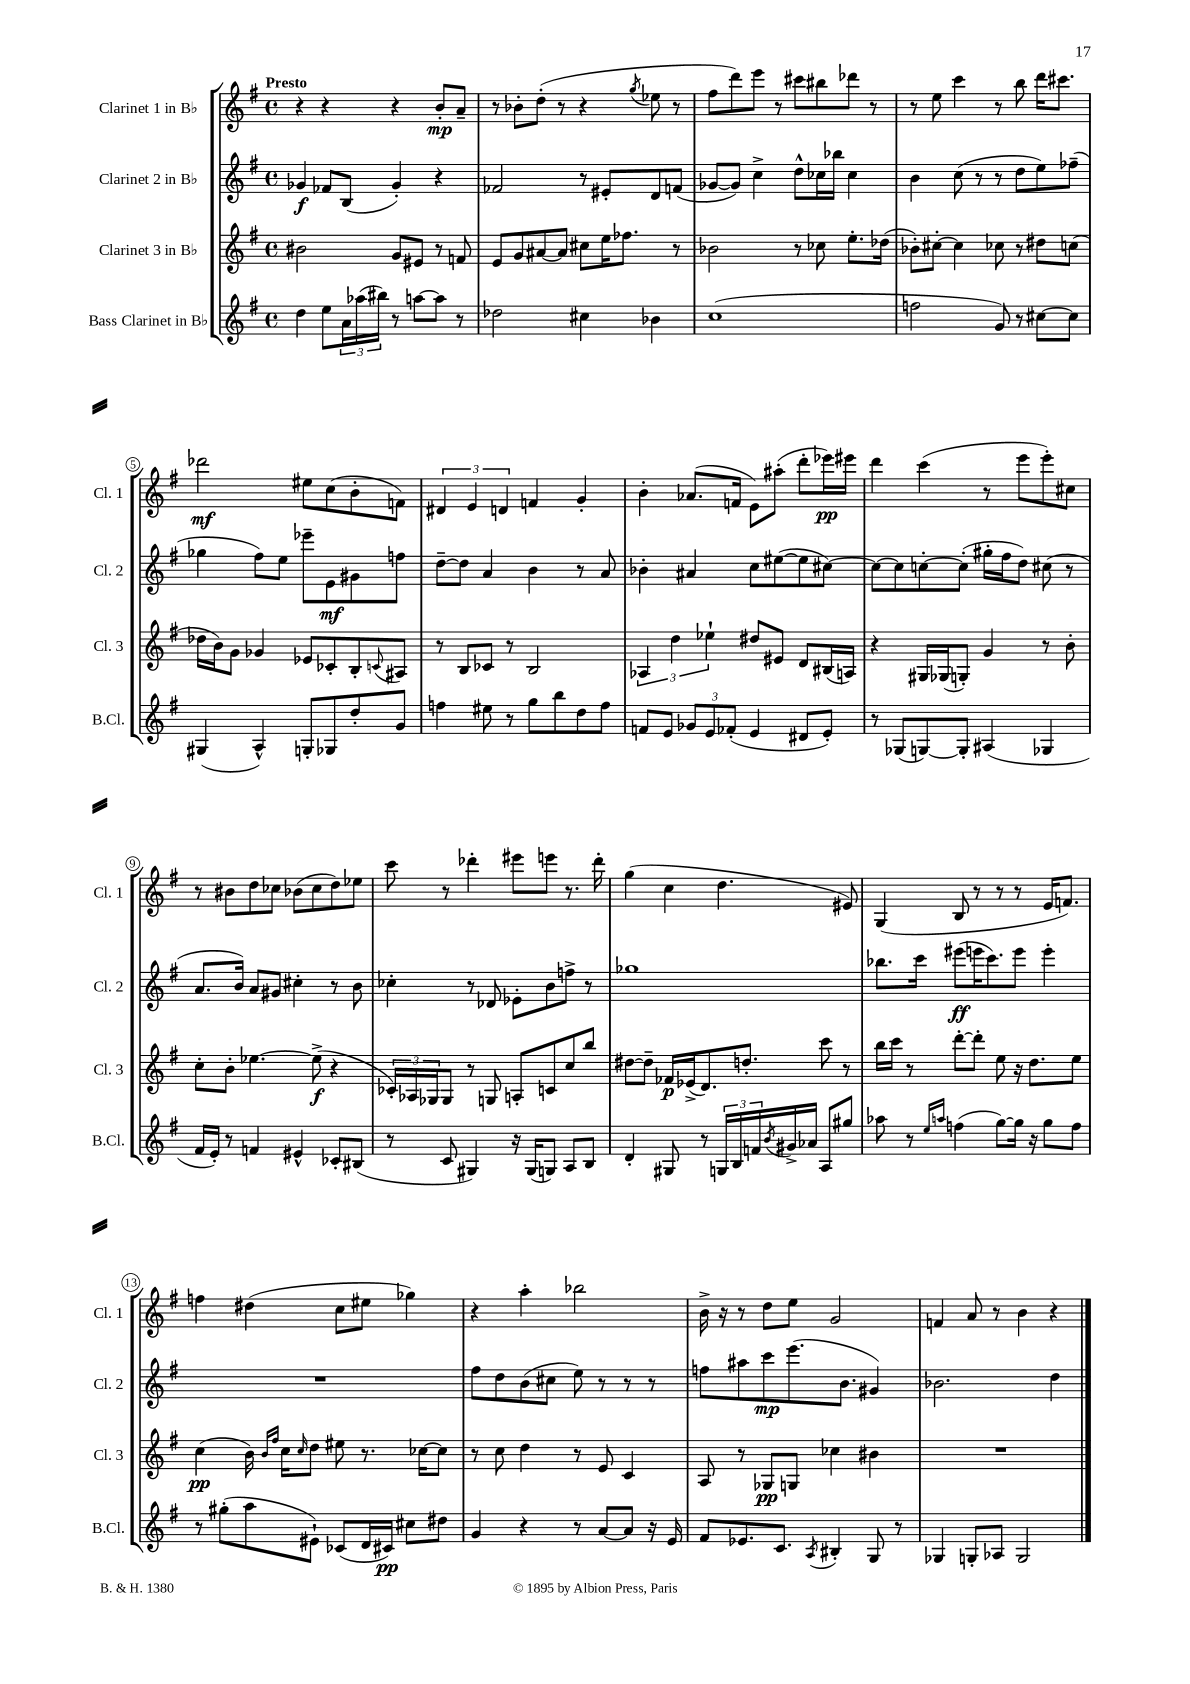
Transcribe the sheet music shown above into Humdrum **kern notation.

**kern	**kern	**kern	**kern
*staff4	*staff3	*staff2	*staff1
*clefG2	*clefG2	*clefG2	*clefG2
*k[f#]	*k[f#]	*k[f#]	*k[f#]
*M4/4	*M4/4	*M4/4	*M4/4
*met(c)	*met(c)	*met(c)	*met(c)
4dd	2b#	4g-	4r
8ee	.	8f-	4r
24a	.	(8B	.
(24aa-	.	.	.
24bb#)	.	.	.
8r	8g	4g-')	4r
[8aa	8e#	.	.
8aa]	8r	4r	8b'
8r	8f	.	8a~
=	=	=	=
2dd-	8e	2f-	8r
.	8g	.	8b-'
.	[8a#	.	(8dd'
.	8a#]	.	8r
4cc#	8cc#	8r	4r
.	16ee	8e#'	.
.	8.ff-	.	.
.	.	.	8qgg
4b-	.	8d	8ee-
.	8r	(8f	8r
=	=	=	=
(1cc	2b-	[8g-	8ff#
.	.	8g-])	8ddd)
.	.	4cc^	8eee
.	.	.	8r
.	8r	8dd^^	8ccc#
.	8cc-	16cc-	8bb#
.	.	16bb-	.
.	8.ee'	4cc-	8ddd-
.	.	.	8r
.	(16dd-	.	.
=	=	=	=
2ff	8b-')	4b	8r
.	[8cc#'	.	8ee
.	4cc#]	(8cc	4ccc
.	.	8r	.
8g)	8cc-	8r	8r
8r	8r	8dd	8bb
[8cc#	8dd#	8ee)	16ddd
.	.	.	8.ccc#
8cc#]	(8cc	(8ff-~	.
=	=	=	=
(4G#	16dd-	4gg-	2ddd-
.	16b)	.	.
.	8g	.	.
4A^^)	4g-	8ff#)	.
.	.	8ee	.
8G'	8e-	8eee-~	8ee#
8G-	8c-'	8e	(8cc
8dd'	8B'	8g#	8b'
.	8qqc	.	.
8g	8A#	8ff	8f)
=	=	=	=
4ff	8r	[8dd~	6d#
.	8B	8dd]	.
.	.	.	6e
8ee#	8c-	4a	.
.	.	.	6d
8r	8r	.	.
8gg	2B	4b	4f
8bb	.	.	.
8dd	.	8r	4g'
8ff	.	8a	.
=	=	=	=
8f	6A-	4b-'	4b'
8e	.	.	.
.	6dd	.	.
12g-	.	4a#	(8.a-
12e	6ee-`	.	.
(12f-'	.	.	.
.	.	.	16f
4e	8dd#	8cc	8e)
.	8e#	([8ee#	(8aa#'
8d#	8d	8ee#]	8ddd'
8e')	(16B#	[8cc#)	16eee-)
.	16A)	.	16eee#
=	=	=	=
8r	4r	8cc#_	4ddd
(8G-	.	8cc#]	.
[8G)	16G#	[8cc'	(4ccc
.	(16G-	.	.
8G']	8G')	(8cc']	.
(4A#	4g	16gg#'	8r
.	.	16ff#	.
.	.	8dd)	8eee
4G-	8r	(8cc#	8eee')
.	8b'	8r	8cc#
=	=	=	=
16f#	8cc'	8.a	8r
16e')	.	.	.
8r	8b'	.	8b#
.	.	16b)	.
4f	[4.ee-	8a	8dd
.	.	8g#	8cc-
4e#^^	.	4cc#'	(8b-
.	(8ee-^]	.	8cc-
8c-'	4r	8r	8dd)
(8B#	.	8b	8ee-
=	=	=	=
8r	24c-')	4cc-'	8ccc
.	24A-	.	.
.	24G-	.	.
8c	8G-	.	8r
4G#)	8r	8r	4ddd-'
.	8G	8d-	.
16r	8A'	8e-'	8eee#
(16G#	.	.	.
8G)	8c	8b	8eee
8A	8cc	8ff^	8.r
8B	8bb	8r	.
.	.	.	16ddd-'
=	=	=	=
4d'	[8dd#	1gg-	(4gg
.	8dd#~]	.	.
8G#	16f-	.	4cc
.	(16e-^	.	.
8r	8.d)	.	.
24G	.	.	4.dd
24B	.	.	.
.	8.dd'	.	.
24f	.	.	.
8qb	.	.	.
16g#^	.	.	.
16a-	.	.	.
8A	8ccc	.	.
8gg#	8r	.	8e#)
=	=	=	=
8aa-	16bb	8.bb-	(4G
.	16ccc	.	.
8r	8r	.	.
.	.	16ccc	.
16qqee	.	.	.
16qqaa	.	.	.
(4ff	[8ddd'	(8eee#	8B
.	8ddd']	16eee	8r
.	.	8.ccc)	.
[8gg)	8ee	.	8r
16gg]	16r	8eee	8r
16r	8.dd	.	.
8gg	.	4eee'	16e
.	.	.	8.f)
8ff	8ee	.	.
=	=	=	=
8r	(4cc	1r	4ff
(8gg#'	.	.	.
8aa	16b)	.	(4dd#
.	16qqb	.	.
.	16qqff#	.	.
.	16cc	.	.
.	16qqcc	.	.
8e#`)	8dd	.	.
(8c-	8ee#	.	8cc
16d	8.r	.	8ee#
16c#)	.	.	.
8cc#	.	.	4gg-)
.	[16cc-	.	.
8dd#	8cc-]	.	.
=	=	=	=
4g	8r	8ff#	4r
.	8cc	8dd	.
4r	4dd	(8b	4aa'
.	.	8cc#	.
8r	8r	8ee)	2bb-
[8a	8e	8r	.
8a]	4c	8r	.
16r	.	8r	.
16e	.	.	.
=	=	=	=
8f#	8A	8ff	16b^
.	.	.	16r
8.e-	8r	8aa#	8r
.	8G-	8ccc	8dd
8.c	.	.	.
.	8G	(8.eee	8ee
8qA	.	.	.
4B#'	4cc-	.	2g
.	.	8.b	.
8G	4b#	4g#)	.
8r	.	.	.
=	=	=	=
4G-	1r	2.b-	4f
8G'	.	.	8a
8A-	.	.	8r
2G	.	.	4b
.	.	4dd	4r
==	==	==	==
*-	*-	*-	*-
